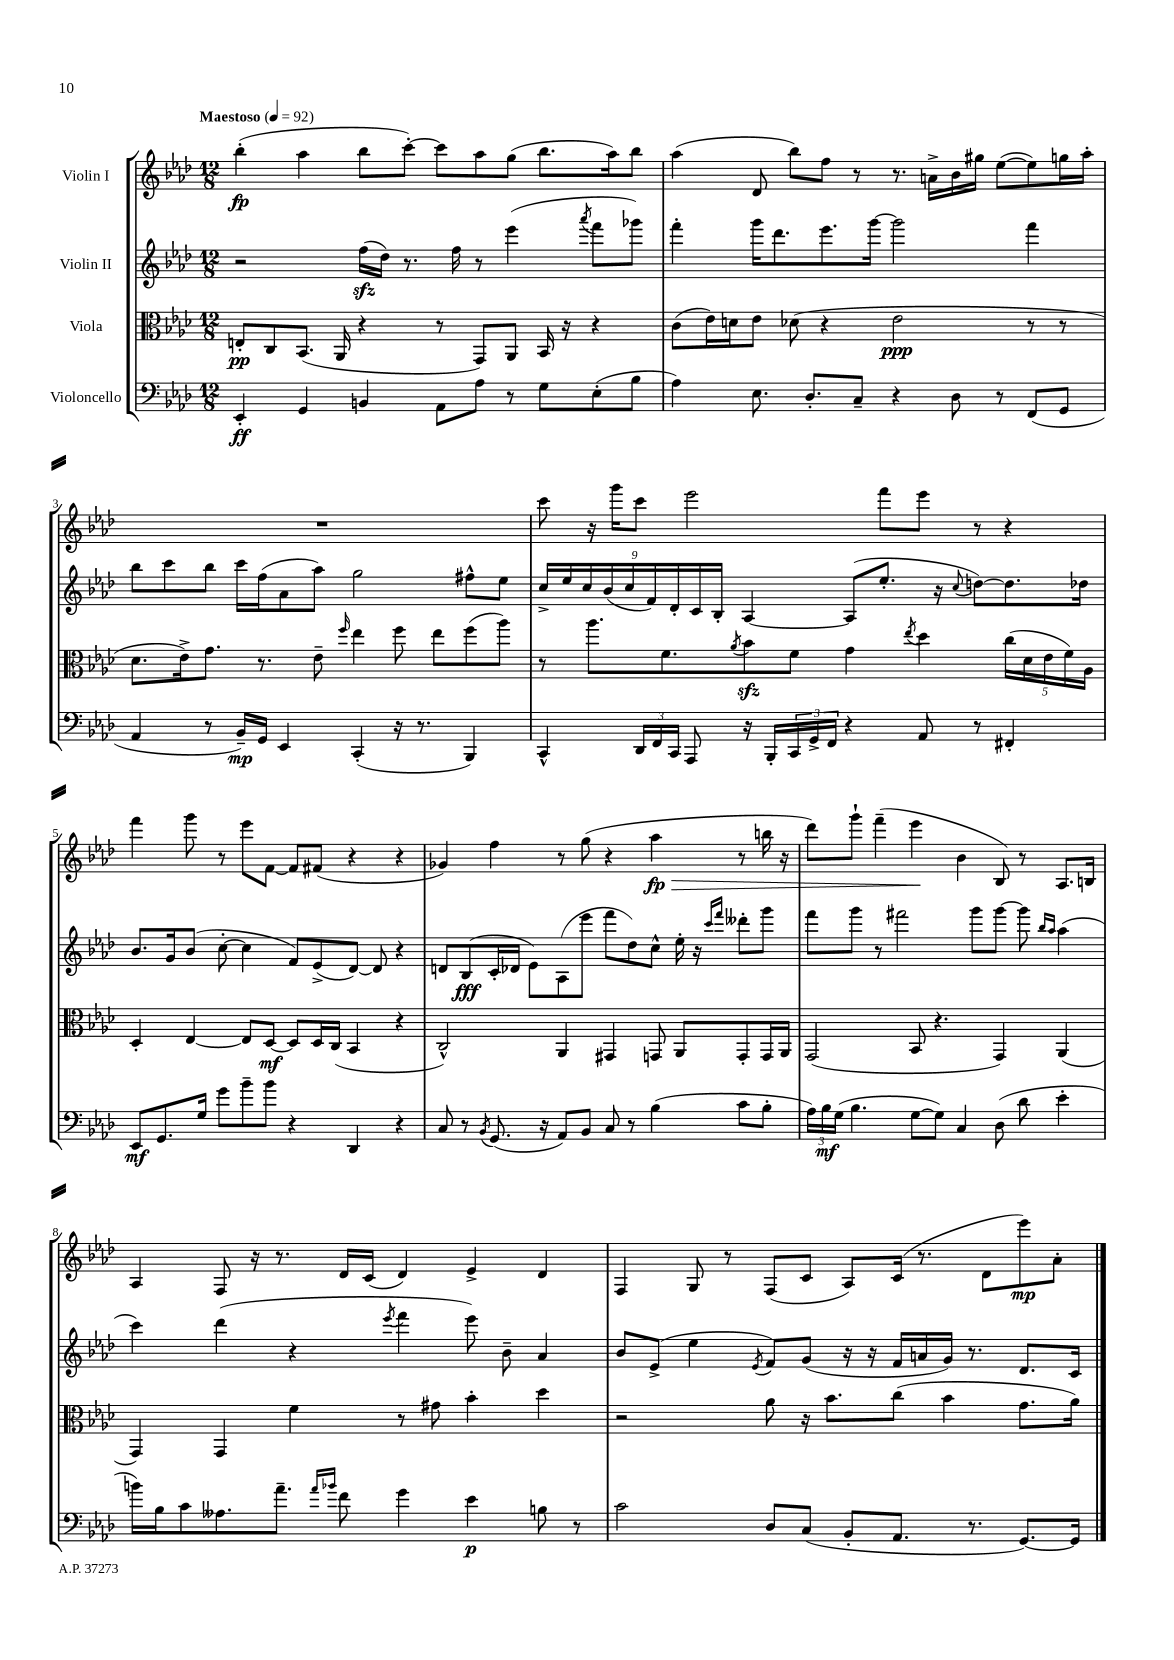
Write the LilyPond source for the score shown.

<<
\new StaffGroup <<
\new Staff = "s0" \with { instrumentName = "Violin I" } {
    \clef treble \key aes \major \numericTimeSignature \time 12/8 \tempo "Maestoso" 4 = 92
    bes''4-.\fp( aes''4 bes''8 c'''8~-.) c'''8 aes''8 g''8( bes''8. aes''16) bes''8 |
    aes''4( des'8 bes''8) f''8 r8 r8. a'16-> bes'16 gis''16 ees''8~( ees''8) g''16 aes''16-. |
    R1. |
    c'''8 r16 g'''16 c'''8 ees'''2 f'''8 ees'''8 r8 r4 |
    f'''4 g'''8 r8 ees'''8 f'8~ f'8 fis'8( r4 r4 |
    ges'4) f''4 r8 g''8( r4 aes''4\fp\> r8 b''16 r16 |
    des'''8) g'''8-! f'''4--( ees'''4\! bes'4 bes8) r8 aes8. b16 |
    aes4 f8 r16 r8. des'16 c'16( des'4) ees'4-> des'4 |
    f4 g8 r8 f8( c'8 aes8) c'16( r8. des'8 ees'''8\mp) aes'8-. \bar "|." |
}
\new Staff = "s1" \with { instrumentName = "Violin II" } {
    \clef treble \key aes \major \numericTimeSignature \time 12/8
    r2 f''16\sfz( des''16) r8. f''16 r8 ees'''4( \acciaccatura { aes'''8 } f'''8 ges'''8) |
    f'''4-. g'''16 des'''8. ees'''8. g'''16~ g'''2 f'''4 |
    bes''8 c'''8 bes''8 c'''16 f''16( aes'8 aes''8) g''2 fis''8-^ ees''8 |
    \tuplet 9/8 { c''16-> ees''16 c''16 bes'16( c''16 f'16) des'16-. c'16 bes16-. } aes4~ aes8( ees''8.-. r16 \appoggiatura { c''8 } d''8~) d''8. des''16 |
    bes'8. g'16 bes'8( c''8~-. c''4 f'8) ees'8->( des'8~) des'8 r4 |
    d'8 bes8\fff( c'16-. des'16 ees'8) aes8( ees'''8 f'''8 des''8) c''8-^ ees''16-. r16 \grace { c'''16 f'''16 } deses'''8-. g'''8 |
    f'''8 g'''8 r8 fis'''2 g'''8 g'''8~ g'''8 \grace { bes''16 aes''16 } aes''4( |
    c'''4) des'''4( r4 \acciaccatura { ees'''8 } f'''4 ees'''8) bes'8-- aes'4 |
    bes'8 ees'8->( ees''4 \acciaccatura { ees'8 } f'8) g'8( r16 r16 f'16 a'16 g'16) r8. des'8. c'16 \bar "|." |
}
\new Staff = "s2" \with { instrumentName = "Viola" } {
    \clef alto \key aes \major \numericTimeSignature \time 12/8
    e8-.\pp c8 bes,8.( aes,16 r4 r8 g,8) aes,8 bes,16 r16 r4 |
    c'8( ees'16) d'16 ees'8 des'8( r4 ees'2\ppp r8 r8 |
    des'8. ees'16->) g'8. r8. ees'8-- \grace { f''16 } ees''4 f''8 ees''8 f''8( aes''8) |
    r8 aes''8. f'8. \acciaccatura { aes'8 } bes'8\sfz f'8 g'4 \acciaccatura { ees''8 } des''4 \tuplet 5/4 { c''16( des'16 ees'16 f'16) aes16 } |
    des4-. ees4~ ees8 des8~\mf des8 des16 c16( bes,4 r4 |
    c2-^) aes,4 gis,4 g,8 aes,8 g,8-. g,16 aes,16 |
    g,2( bes,8 r4. g,4) aes,4( |
    g,4) g,4 f'4 r8 gis'8 bes'4-. des''4 |
    r2 aes'8 r16 bes'8. c''8( bes'4 g'8. aes'16) \bar "|." |
}
\new Staff = "s3" \with { instrumentName = "Violoncello" } {
    \clef bass \key aes \major \numericTimeSignature \time 12/8
    ees,4-.\ff g,4 b,4 aes,8 aes8 r8 g8 ees8-.( bes8 |
    aes4) ees8. des8.-. c8-- r4 des8 r8 f,8( g,8 |
    aes,4 r8 bes,16--\mp) g,16 ees,4 c,4-.( r16 r8. bes,,4) |
    c,4-^ \tuplet 3/2 { des,16 f,16 c,16 } aes,,8 r16 bes,,16-. \tuplet 3/2 { c,16 g,16-> f,16 } r4 aes,8 r8 fis,4-. |
    ees,8\mf g,8. g16 g'8 bes'8-- bes'8 r4 des,4 r4 |
    c8 r8 \acciaccatura { bes,8 } g,8.( r16 aes,8) bes,8 c8 r8 bes4( c'8 bes8-. |
    \tuplet 3/2 { aes16) bes16\mf g16( } bes4. g8~ g8) c4 des8( des'8 ees'4-. |
    b'16) bes16 c'8 aeses8. aes'8.-- \grace { aes'16 bes'16 } f'8 g'4 ees'4\p b8 r8 |
    c'2 des8 c8( bes,8-. aes,8. r8. g,8.~) g,16 \bar "|." |
}
>>
>>
